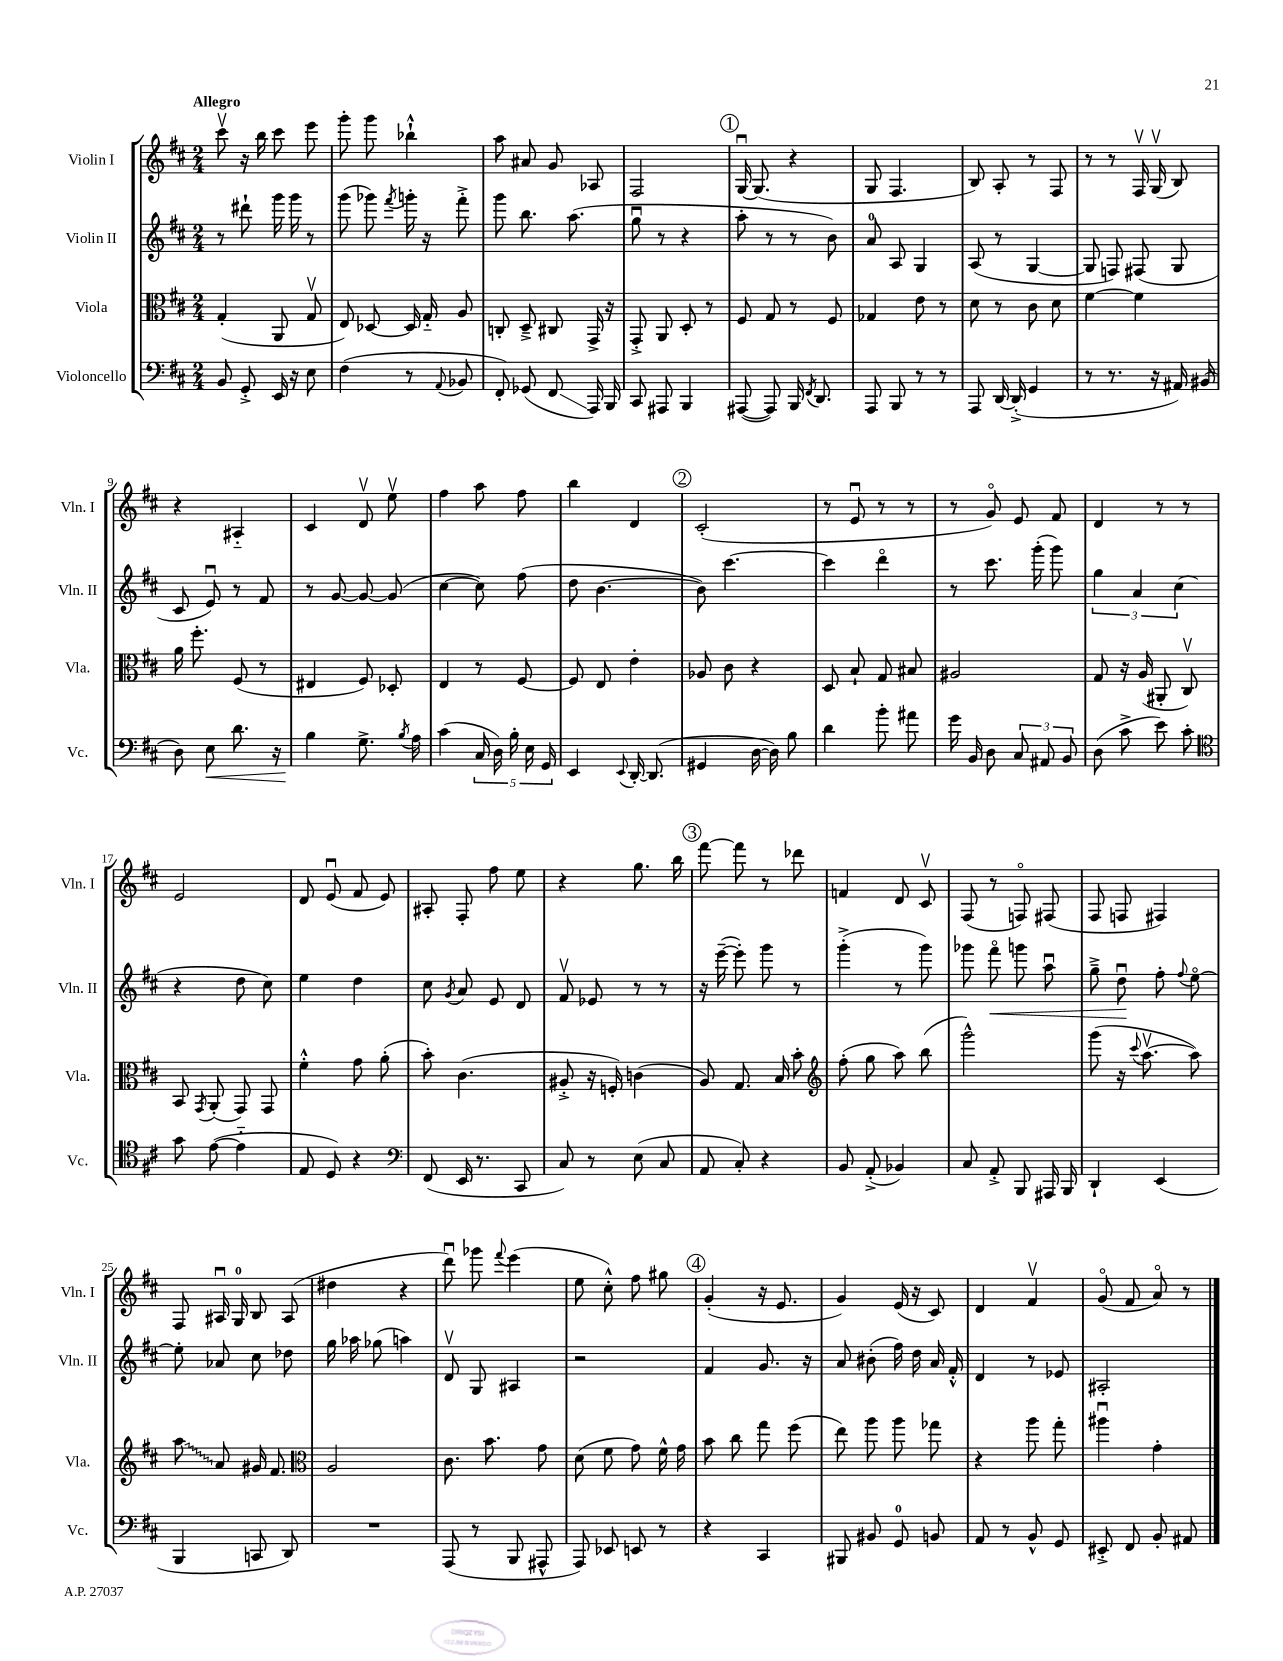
<<
\new StaffGroup <<
\new Staff = "s0" \with { instrumentName = "Violin I" shortInstrumentName = "Vln. I" } {
    \clef treble \key d \major \numericTimeSignature \time 2/4 \tempo "Allegro"
    \autoBeamOff cis'''8\upbow r16 b''16 cis'''8 e'''8 |
    g'''8-. g'''8 bes''4-!-^ |
    a''8 ais'8 g'8 aes8 |
    fis2 |
    \mark \markup { \circle "1" } g16~\downbow g8.( r4 |
    g8 fis4. |
    b8) a8-. r8 fis8 |
    r8 r8 fis16\upbow g16\upbow( b8) |
    r4 ais4-_ |
    cis'4 d'8\upbow e''8\upbow |
    fis''4 a''8 fis''8 |
    b''4 d'4 |
    \mark \markup { \circle "2" } cis'2-.( |
    r8 e'8\downbow r8 r8 |
    r8 g'8\flageolet) e'8 fis'8 |
    d'4 r8 r8 |
    e'2 |
    d'8 e'8\downbow( fis'8 e'8) |
    ais8-. fis8-. fis''8 e''8 |
    r4 g''8. b''16 |
    \mark \markup { \circle "3" } fis'''8~ fis'''8 r8 des'''8 |
    f'4 d'8 cis'8\upbow |
    fis8( r8 f8\flageolet) fis8( |
    fis8 f8 fis4) |
    fis8 ais16\downbow g16-0 b8 ais8( |
    dis''4 r4 |
    d'''8\downbow) ges'''8 \appoggiatura { fis'''8 } e'''4( |
    e''8 cis''8-.-^) fis''8 gis''8 |
    \mark \markup { \circle "4" } g'4-.( r16 e'8. |
    g'4) e'16( r16 cis'8) |
    d'4 fis'4\upbow |
    g'8\flageolet( fis'8 a'8\flageolet) r8 \bar "|." |
}
\new Staff = "s1" \with { instrumentName = "Violin II" shortInstrumentName = "Vln. II" } {
    \clef treble \key d \major \numericTimeSignature \time 2/4
    \autoBeamOff r8 dis'''8-! g'''16 g'''16 r8 |
    g'''8( ges'''8) \acciaccatura { fis'''8 } g'''16-. r16 fis'''8-.-> |
    g'''8 b''8. a''8.( |
    g''8\downbow r8 r4 |
    \mark \markup { \circle "1" } a''8-. r8 r8 b'8) |
    a'8-0 a8 g4 |
    a8( r8 g4~ |
    g8 f8) fis8( g8 |
    cis'8 e'8\downbow) r8 fis'8 |
    r8 g'8~ g'8~ g'8( |
    cis''4~ cis''8) fis''8( |
    d''8 b'4.~ |
    \mark \markup { \circle "2" } b'8) cis'''4.~ |
    cis'''4 d'''4\flageolet |
    r8 cis'''8. g'''16-.( g'''8) |
    \tuplet 3/2 { g''4 a'4 cis''4( } |
    r4 d''8 cis''8) |
    e''4 d''4 |
    cis''8 \acciaccatura { g'8 } a'8 e'8 d'8 |
    fis'8\upbow ees'8 r8 r8 |
    \mark \markup { \circle "3" } r16 e'''16~--( e'''8-.) g'''8 r8 |
    g'''4-.->( r8 g'''8) |
    ges'''8 fis'''8\flageolet\< g'''8 a''8\downbow |
    g''8---> d''8\downbow\! fis''8-. \appoggiatura { fis''8 } e''8~\flageolet |
    e''8-. aes'8 cis''8 des''8 |
    g''16 aes''16 ges''8( a''4) |
    d'8\upbow g8 ais4 |
    r2 |
    \mark \markup { \circle "4" } fis'4 g'8. r16 |
    a'8 bis'8-.( fis''16) d''16 a'16 fis'16-.-^ |
    d'4 r8 ees'8 |
    ais2-. \bar "|." |
}
\new Staff = "s2" \with { instrumentName = "Viola" shortInstrumentName = "Vla." } {
    \clef alto \key d \major \numericTimeSignature \time 2/4
    \autoBeamOff g4-.( a,8 g8\upbow |
    e8) des8~ des16 g16-_ a8 |
    c8-. d8---> cis8 g,16-> r16 |
    g,8-.-> a,8 d8-. r8 |
    \mark \markup { \circle "1" } fis8 g8 r8 fis8 |
    ges4 e'8 r8 |
    d'8 r8 cis'8 d'8 |
    fis'4~ fis'4 |
    a'16 fis''8.-. fis8( r8 |
    eis4 fis8) des8-. |
    e4 r8 fis8~ |
    fis8 e8 e'4-. |
    \mark \markup { \circle "2" } aes8 cis'8 r4 |
    d8 b8-! g8 bis8 |
    ais2 |
    g8 r16 a16( ais,8-. cis8\upbow) |
    b,8 \acciaccatura { g,8 } a,8-.( g,8) g,8 |
    fis'4-.-^ g'8 a'8-.( |
    b'8-.) cis'4.( |
    ais8-.-> r16 f16-.) c'4( |
    \mark \markup { \circle "3" } a8) g8. b16 b'8-. |
    \clef treble fis''8-.( g''8 a''8) b''8( |
    g'''2-^) |
    g'''8( r16 \appoggiatura { cis'''8 } a''8.~\upbow a''8) |
    \once \override Glissando.style = #'zigzag a''8\glissando a'8 gis'16 fis'8. |
    \clef alto a2 |
    cis'8. b'8. g'8 |
    d'8( fis'8 g'8) fis'16-^ g'16 |
    \mark \markup { \circle "4" } b'8 cis''8 g''8 fis''8( |
    e''8) a''8 a''8 ges''8 |
    r4 a''8 g''8-. |
    ais''4\downbow g'4-. \bar "|." |
}
\new Staff = "s3" \with { instrumentName = "Violoncello" shortInstrumentName = "Vc." } {
    \clef bass \key d \major \numericTimeSignature \time 2/4
    \autoBeamOff b,8 g,8-.-> e,16 r16 e8 |
    fis4( r8 \appoggiatura { a,8 } bes,8 |
    fis,8-.) ges,8( fis,8\glissando a,,16) b,,16 |
    cis,8 ais,,8 b,,4 |
    \mark \markup { \circle "1" } ais,,8~( ais,,8) b,,16 \acciaccatura { fis,8 } d,8. |
    a,,8 b,,8 r8 r8 |
    a,,8 d,16~ d,16-.->( g,4 |
    r8 r8. r16 ais,16) bis,16( |
    d8) e8\< d'8. r16 |
    b4\! g8.-> \acciaccatura { b8 } a16 |
    cis'4( \tuplet 5/4 { cis16 d16) b16-. e16 g,16 } |
    e,4 \appoggiatura { e,8 } d,16~-. d,8.( |
    \mark \markup { \circle "2" } gis,4 d16~ d16) b8 |
    d'4 b'8-. ais'8 |
    g'16 b,16 d8 \tuplet 3/2 { cis8 ais,8 b,8 } |
    d8( cis'8-> e'8) cis'8-. |
    \clef tenor g'8 e'8~( e'4-_ |
    e8 d8) r4 |
    \clef bass fis,8( e,16 r8. cis,8 |
    cis8) r8 e8( cis8 |
    \mark \markup { \circle "3" } a,8 cis8-.) r4 |
    b,8 a,8-.->( bes,4) |
    cis8 a,8-.-> b,,8 ais,,16 b,,16 |
    d,4-! e,4( |
    b,,4 c,8 d,8) |
    R2 |
    a,,8( r8 b,,8 ais,,8-^ |
    a,,8) ees,8 e,8 r8 |
    \mark \markup { \circle "4" } r4 cis,4 |
    bis,,8 bis,8 g,8-0 b,8 |
    a,8 r8 b,8-^ g,8 |
    eis,8-.-> fis,8 b,8-. ais,8 \bar "|." |
}
>>
>>
